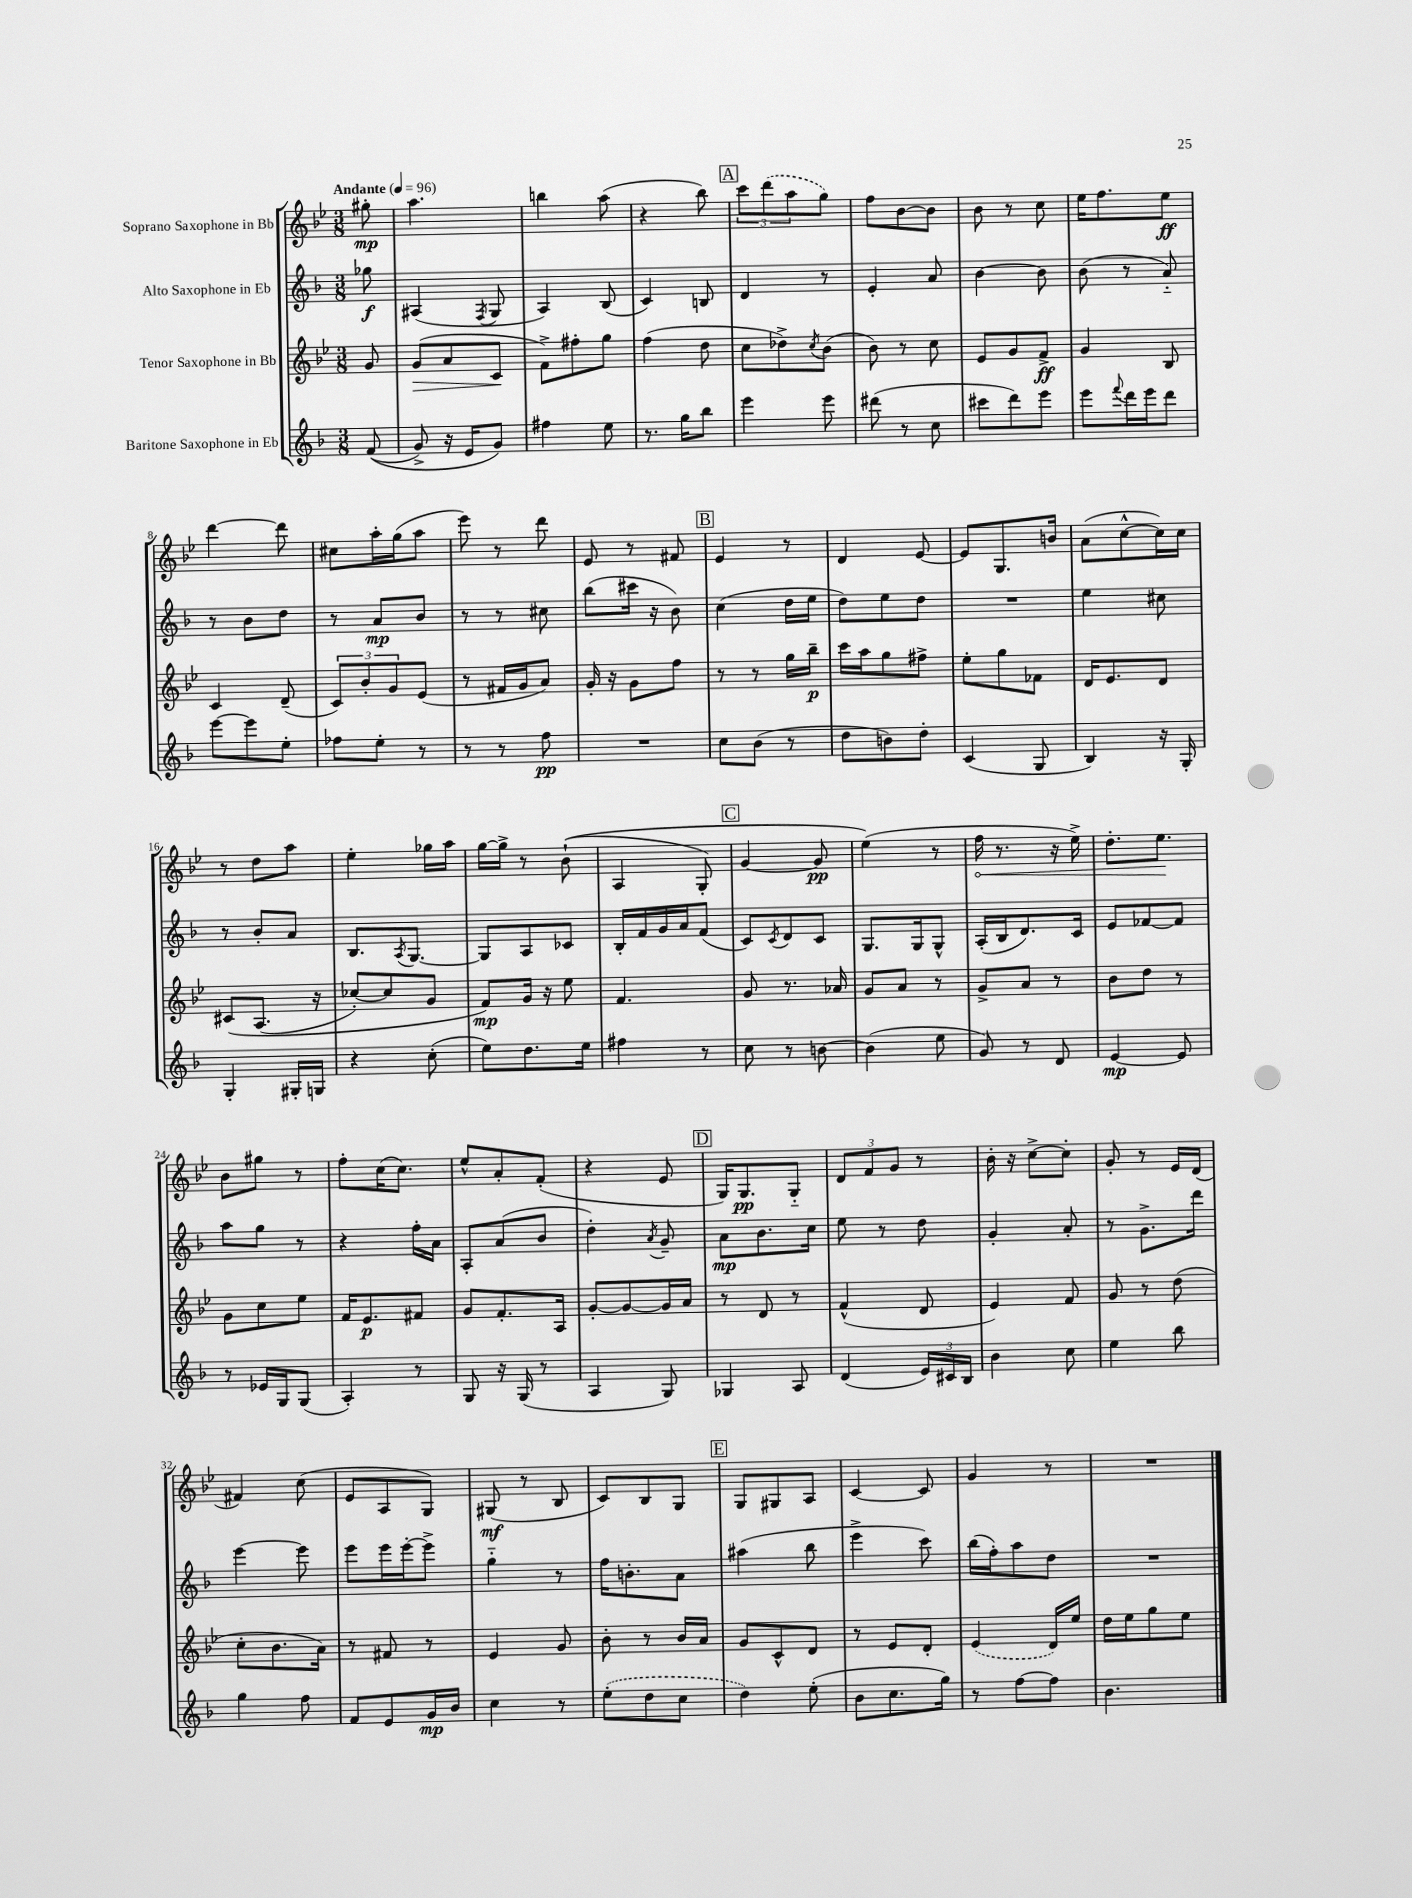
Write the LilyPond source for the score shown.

<<
\new StaffGroup <<
\new Staff = "s0" \with { instrumentName = "Soprano Saxophone in Bb" } {
    \clef treble \key bes \major \numericTimeSignature \time 3/8 \partial 8 \tempo "Andante" 4 = 96
    gis''8-.\mp |
    a''4. |
    b''4 a''8( |
    r4 bes''8) |
    \mark \markup { \box "A" } \tuplet 3/2 { c'''8 \once \slurDashed d'''8( a''8 } g''8) |
    f''8 bes'8~ bes'8 |
    bes'8 r8 c''8 |
    ees''16 f''8. ees''8\ff |
    d'''4~ d'''8 |
    cis''8 a''16-. g''16( a''8 |
    ees'''8) r8 d'''8 |
    ees'8 r8 fis'8 |
    \mark \markup { \box "B" } ees'4 r8 |
    d'4 ees'8~ |
    ees'8 g8. b'16 |
    a'8( c''8~-^ c''16) c''16 |
    r8 d''8 a''8 |
    ees''4-. ges''16 a''16 |
    g''16~ g''16-> r8 bes'8-!(\( |
    a4 g8-.) |
    \mark \markup { \box "C" } g'4~ g'8\pp |
    ees''4(\) r8 |
    \once \override Hairpin.circled-tip = ##t f''16\< r8. r16 ees''16->) |
    d''8.-. ees''8.\! |
    bes'8 gis''8 r8 |
    f''8-. c''16( c''8.) |
    ees''8-^ a'8-. f'8-.( |
    r4 ees'8 |
    \mark \markup { \box "D" } g16) g8.\pp g8-_ |
    \tuplet 3/2 { d'8 f'8 g'8 } r8 |
    bes'16-. r16 c''8~-> c''8-. |
    g'8-. r8 ees'16 d'16( |
    fis'4) c''8( |
    ees'8 a8 g8) |
    gis8\mf( r8 bes8 |
    c'8) bes8 g8 |
    \mark \markup { \box "E" } g8 gis8 a8 |
    c'4~ c'8 |
    g'4 r8 |
    R4. \bar "|." |
}
\new Staff = "s1" \with { instrumentName = "Alto Saxophone in Eb" } {
    \clef treble \key f \major \numericTimeSignature \time 3/8 \partial 8
    ges''8\f |
    ais4( \acciaccatura { f8 } g8 |
    a4) bes8( |
    c'4) b8 |
    \mark \markup { \box "A" } d'4 r8 |
    e'4-. a'8 |
    bes'4~ bes'8 |
    bes'8( r8 a'8-_) |
    r8 bes'8 d''8 |
    r8 a'8\mp bes'8 |
    r8 r8 cis''8 |
    bes''8( cis'''16 r16 bes'8) |
    \mark \markup { \box "B" } c''4( d''16 e''16 |
    d''8) e''8 d''8 |
    R4. |
    e''4 cis''8 |
    r8 bes'8-. a'8 |
    bes8. \acciaccatura { a8 } g8.~ |
    g8 a8 ces'8 |
    bes16-. f'16 g'16 a'16 f'8( |
    \mark \markup { \box "C" } c'8) \acciaccatura { c'8 } d'8 c'8 |
    g8. g16 g8-^ |
    a16-.( bes16 d'8.) c'16 |
    e'8 fes'8~ fes'8 |
    a''8 g''8 r8 |
    r4 f''16-. a'16 |
    a8-. a'8( bes'8 |
    d''4-.) \acciaccatura { a'8 } g'8-- |
    \mark \markup { \box "D" } a'8\mp bes'8. c''16 |
    e''8 r8 d''8 |
    g'4-. a'8-. |
    r8 g'8.-> d'''16 |
    e'''4~ e'''8 |
    e'''8 e'''16 e'''16~-. e'''8-> |
    g''4-_ r8 |
    f''16 b'8.-. a'8 |
    \mark \markup { \box "E" } ais''4( bes''8 |
    e'''4-> c'''8) |
    bes''16( f''16-.) a''8 d''8 |
    R4. \bar "|." |
}
\new Staff = "s2" \with { instrumentName = "Tenor Saxophone in Bb" } {
    \clef treble \key bes \major \numericTimeSignature \time 3/8 \partial 8
    g'8 |
    g'8\>( a'8 c'8\! |
    f'8->) fis''8-. g''8 |
    f''4( d''8 |
    \mark \markup { \box "A" } c''8 des''8->) \acciaccatura { c''8 } bes'8( |
    bes'8) r8 c''8 |
    ees'8 g'8 f'8->\ff |
    g'4 bes8 |
    c'4 d'8--( |
    \tuplet 3/2 { c'8) bes'8-. g'8 } ees'8( |
    r8 fis'16 g'16 a'8) |
    g'16-. r16 g'8 f''8 |
    \mark \markup { \box "B" } r8 r8 g''16 bes''16--\p |
    c'''16 a''16 g''8 fis''8-> |
    ees''8-. g''8 fes'8 |
    d'16 ees'8. d'8 |
    cis'8\( a8.( r16 |
    ces''8~-.) ces''8 g'8 |
    f'8\mp\) g'16 r16 ees''8 |
    f'4. |
    \mark \markup { \box "C" } g'8 r8. aes'16 |
    g'8 a'8 r8 |
    g'8-> a'8 r8 |
    bes'8 d''8 r8 |
    g'8 c''8 ees''8 |
    f'16 ees'8.\p fis'8 |
    g'8 f'8.-. a16 |
    g'8~-. g'8~ g'16 a'16 |
    \mark \markup { \box "D" } r8 d'8 r8 |
    f'4-^( d'8 |
    ees'4) f'8 |
    g'8 r8 d''8( |
    c''8-. bes'8. a'16) |
    r8 fis'8 r8 |
    ees'4 g'8 |
    bes'8-. r8 bes'16 a'16 |
    \mark \markup { \box "E" } g'8 c'8-^ d'8 |
    r8 ees'8 d'8-. |
    \once \slurDashed ees'4( d'16) ees''16 |
    d''16 ees''16 g''8 ees''8 \bar "|." |
}
\new Staff = "s3" \with { instrumentName = "Baritone Saxophone in Eb" } {
    \clef treble \key f \major \numericTimeSignature \time 3/8 \partial 8
    f'8(\( |
    g'8->) r16 e'16 g'8\) |
    fis''4 e''8 |
    r8. g''16 bes''8 |
    \mark \markup { \box "A" } e'''4 e'''8 |
    dis'''8( r8 c''8 |
    cis'''8 d'''8) e'''8 |
    e'''8 \appoggiatura { f'''8 } d'''16 e'''16 d'''8 |
    e'''8~ e'''8 e''8-. |
    fes''8 e''8-. r8 |
    r8 r8 f''8\pp |
    R4. |
    \mark \markup { \box "B" } c''8 bes'8( r8 |
    d''8 b'8) d''8-. |
    c'4( g8 |
    bes4) r16 g16-. |
    g4-. gis16-. g16 |
    r4 c''8-.( |
    e''8) d''8. e''16 |
    fis''4 r8 |
    \mark \markup { \box "C" } c''8 r8 b'8~ |
    b'4( e''8 |
    g'8) r8 d'8 |
    e'4~\mp e'8 |
    r8 ees'16 g16 g8( |
    a4-.) r8 |
    g8 r16 g16( r8 |
    a4 g8) |
    \mark \markup { \box "D" } ges4 a8 |
    d'4( \tuplet 3/2 { e'16) cis'16 bes16 } |
    bes'4 c''8 |
    e''4 bes''8 |
    g''4 f''8 |
    f'8 e'8 g'16\mp bes'16 |
    c''4 r8 |
    \once \slurDashed e''8-.( d''8 c''8 |
    \mark \markup { \box "E" } d''4) e''8-.( |
    bes'8 c''8. g''16) |
    r8 f''8~ f''8 |
    bes'4. \bar "|." |
}
>>
>>
